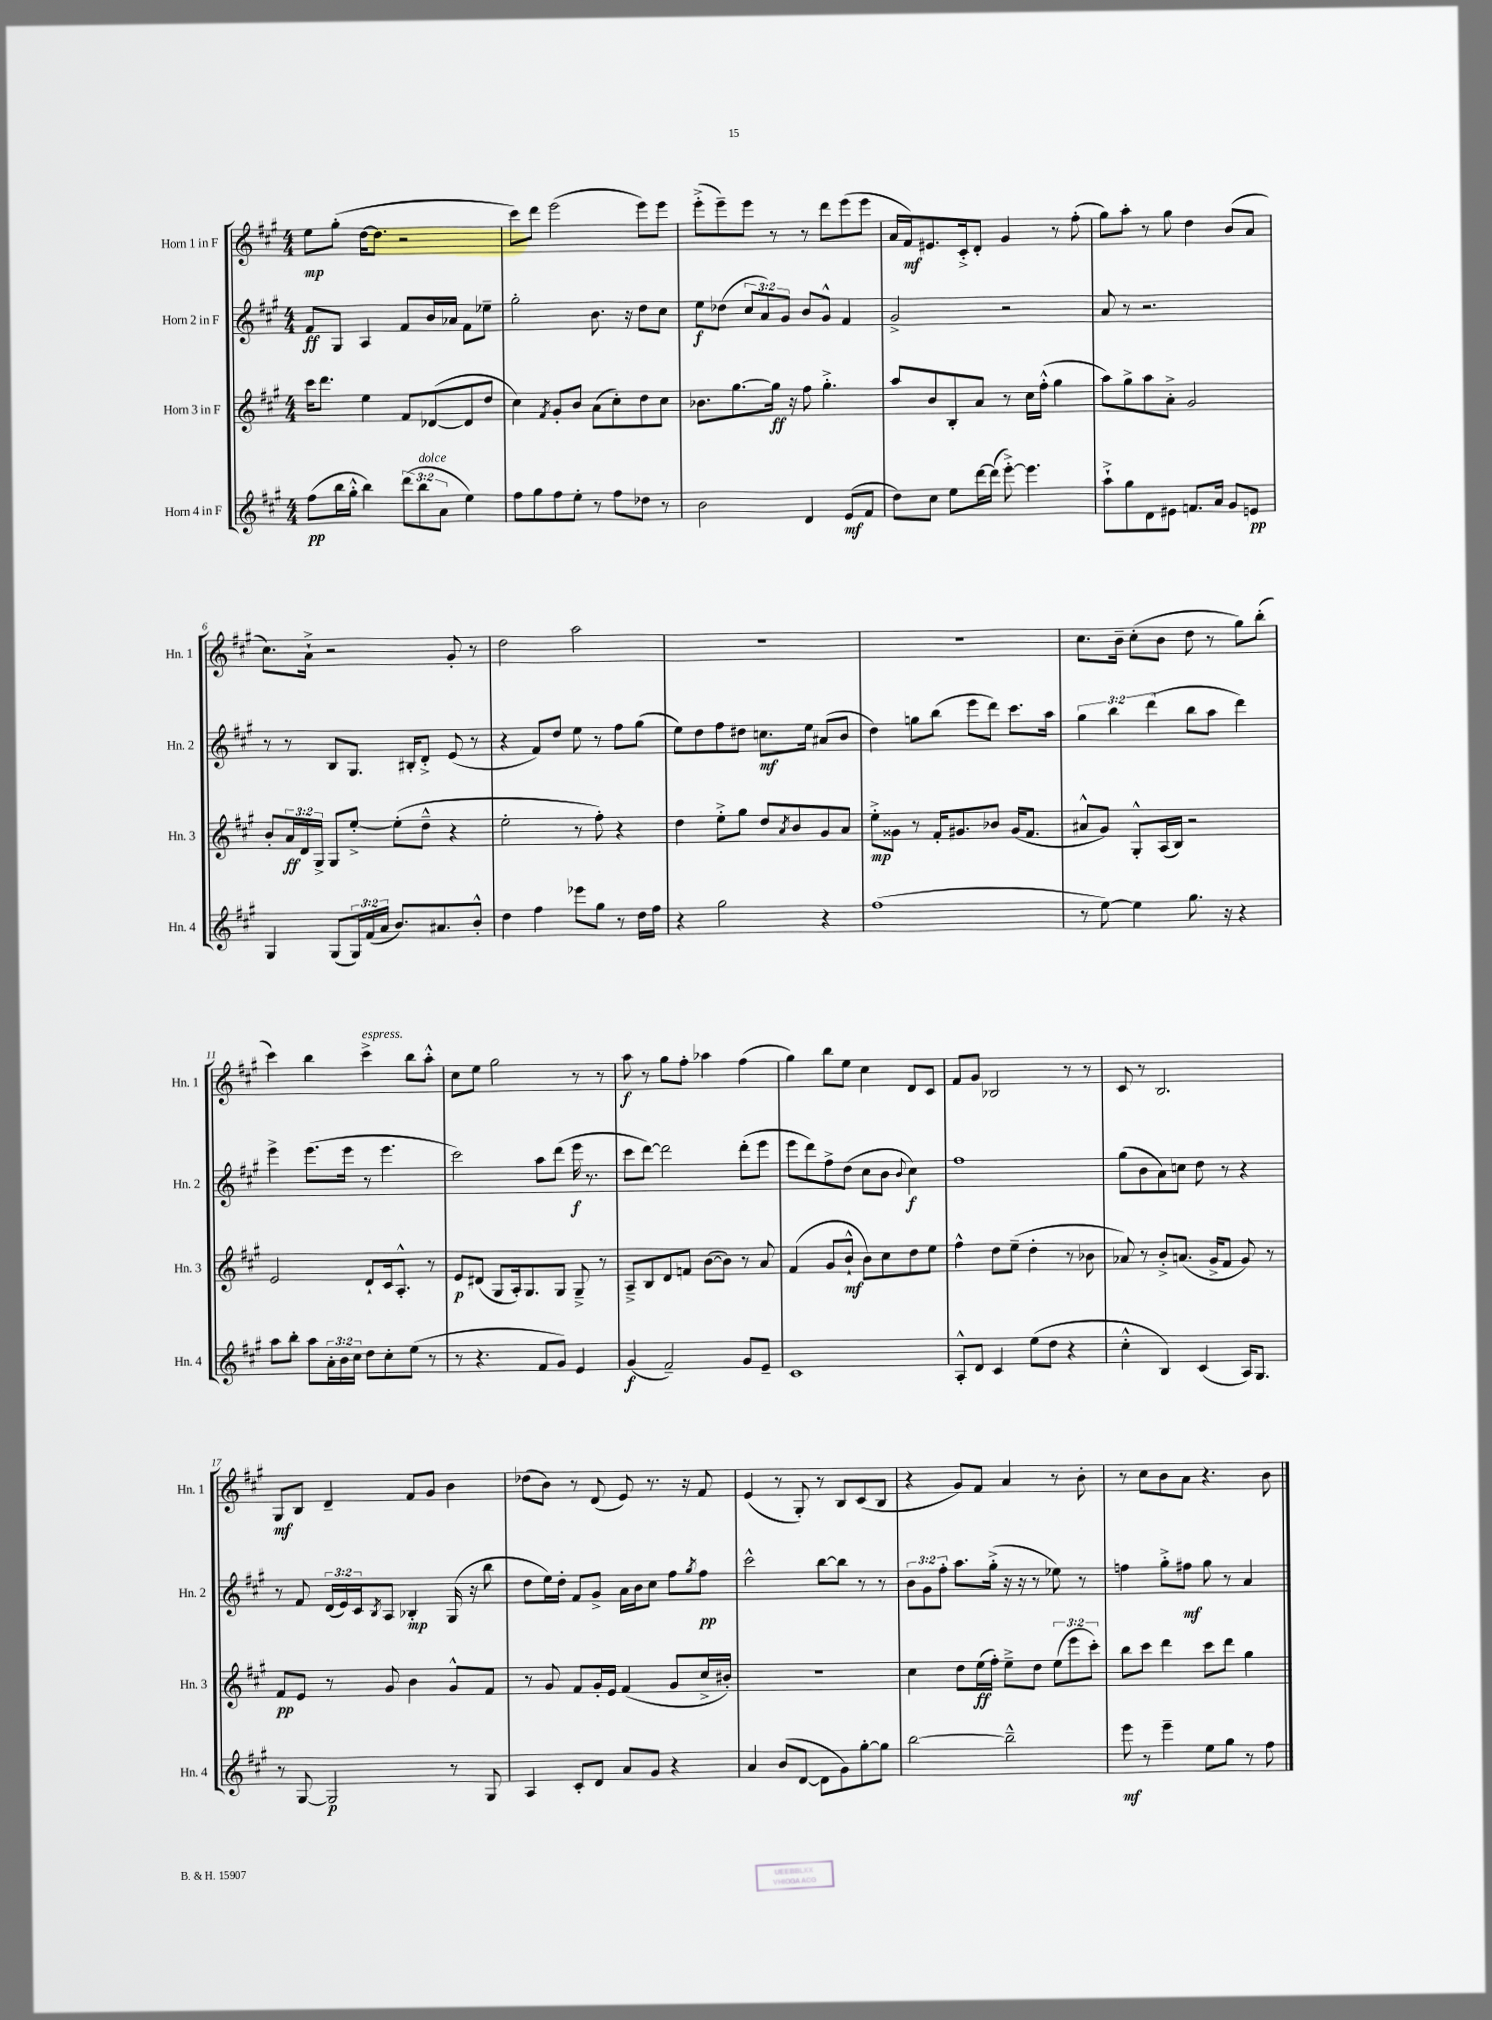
<<
\new StaffGroup <<
\new Staff = "s0" \with { instrumentName = "Horn 1 in F" shortInstrumentName = "Hn. 1" } {
    \clef treble \key a \major \numericTimeSignature \time 4/4
    e''8\mp gis''8-.( d''16~ d''8. r2 |
    cis'''8) d'''8 e'''2( e'''8) e'''8 |
    e'''8-.->( e'''8--) e'''8 r8 r8 d'''8 e'''8( e'''8 |
    a'16 fis'16\mf) eis'8. cis'16-.-> d'8-. gis'4 r8 fis''8-.( |
    gis''8) a''8-. r8 gis''8 d''4 b'8( a'8 |
    cis''8.) a'16-!-> r2 gis'8-. r8 |
    d''2 a''2 |
    R1 |
    R1 |
    cis''8. b'16-- cis''8-.( b'8 d''8 r8 gis''8) b''8-.( |
    cis'''4) b''4 cis'''4->^\markup { \italic "espress." } b''8 a''8-.-^ |
    cis''8 e''8 gis''2 r8 r8 |
    a''8\f r8 gis''8 fis''8-. aes''4 fis''4( |
    gis''4) b''8 e''8 cis''4 d'8 cis'8 |
    fis'8 gis'8 bes2 r8 r8 |
    cis'8 r8 b2. |
    gis8\mf b8 d'4-- fis'8 gis'8 b'4 |
    des''8( b'8) r8 d'8( e'8) r8. r16 fis'8 |
    e'4( r8 gis8-.) r8 b8 cis'8( b8 |
    r4 gis'8) fis'8 a'4 r8 b'8-. |
    r8 cis''8 b'8 a'8 r4. b'8 \bar "|." |
}
\new Staff = "s1" \with { instrumentName = "Horn 2 in F" shortInstrumentName = "Hn. 2" } {
    \clef treble \key a \major \numericTimeSignature \time 4/4 \override Staff.TupletNumber.text = #tuplet-number::calc-fraction-text
    fis'8\ff gis8 a4 fis'8 b'16 aes'16 fis'8 ees''8-- |
    gis''2-. b'8. r16 d''8 cis''8 |
    e''8\f des''8( \tuplet 3/2 { cis''8 a'8) gis'8 } b'8 gis'8-^ fis'4 |
    gis'2-> r2 |
    a'8 r8 r2. |
    r8 r8 b8 gis8. bis16-. d'8-.-> e'8( r8 |
    r4 fis'8) d''8 e''8 r8 fis''8 gis''8( |
    e''8) d''8 fis''8 dis''8 c''8.\mf e''16 ais'8( b'8 |
    d''4) g''8 b''8( e'''8 d'''8) cis'''8. a''16 |
    \tuplet 3/2 { gis''4 b''4 d'''4( } b''8 a''8 d'''4) |
    e'''4-> e'''8.( e'''16 r8 e'''4. |
    cis'''2) a''8 d'''8( e'''16\f r8. |
    cis'''8 d'''8~) d'''2 d'''8-.( e'''8 |
    e'''8 d'''8) fis''8-> d''8( cis''8 b'8 \appoggiatura { b'8 } cis''4\f) |
    fis''1 |
    gis''8( b'8 a'8) c''8 d''8 r8 r4 |
    r8 fis'8 \tuplet 3/2 { d'16( e'16) cis'16 } \acciaccatura { b8 } a8 bes4-.\mp gis16( r16 b''8 |
    d''8 e''16) d''16-. fis'8 gis'8-> a'16 b'16 cis''8 fis''8 \acciaccatura { gis''8 } fis''8\pp |
    cis'''2-^ b''8~ b''8 r8 r8 |
    \tuplet 3/2 { b'8 gis'8 fis''8-. } a''8. gis''16-.->( r16 r16 r8 ees''8) r8 |
    f''4 gis''8-.-> fis''8\mf gis''8 r8 a'4 \bar "|." |
}
\new Staff = "s2" \with { instrumentName = "Horn 3 in F" shortInstrumentName = "Hn. 3" } {
    \clef treble \key a \major \numericTimeSignature \time 4/4 \override Staff.TupletNumber.text = #tuplet-number::calc-fraction-text
    cis'''16 d'''8. e''4 fis'8 des'8~( des'8 d''8 |
    cis''4) \acciaccatura { fis'8 } gis'8-. b'8 a'8( cis''8-.) d''8 cis''8 |
    bes'8. gis''8.~ gis''16\ff r16 fis''8 gis''4.-.-> |
    a''8 b'8 b8-. a'8 r8 cis''16 fis''16-.-^( gis''4 |
    a''8) gis''8-> a''8 a'8-.-> gis'2 |
    b'8-. \tuplet 3/2 { a'16\ff d'16 gis16-> } gis8 e''8~-.-> e''8-.( d''8---^ r4 |
    e''2-. r8 fis''8-.) r4 |
    d''4 e''8-.-> gis''8 d''8 \acciaccatura { a'8 } b'8 gis'8 a'8 |
    e''8-.->\mp gisis'8 r8 fis'16-. gis'8. bes'8 gis'16( fis'8. |
    ais'8-^ gis'8) gis8-.-^ a16( b16) r2 |
    e'2 d'8-! cis'16 a8.-.-^ r8 |
    e'8\p dis'8( gis8 a16-.) gis8. gis8 gis8---> r8 |
    a8---> b8 d'8 f'8 b'8~( b'8) r8 a'8 |
    fis'4( gis'8 b'8-!-^\mf b'8) cis''8 d''8 e''8 |
    fis''4-^ d''8 e''8--( d''4-. r8 bes'8 |
    aes'8) r8 b'8-.-> a'8.( gis'16-> fis'8 gis'8) r8 |
    fis'8\pp e'8 r8 gis'8 b'4 gis'8-^ fis'8 |
    r8 gis'8 fis'8 gis'16-. e'16 fis'4( gis'8 cis''16-> bis'16-.) |
    R1 |
    cis''4 d''8 e''16\ff( fis''16-.) e''8---> d''8 \tuplet 3/2 { e''8( e'''8 cis'''8-.) } |
    b''8 cis'''8 d'''4 cis'''8 d'''8 gis''4 \bar "|." |
}
\new Staff = "s3" \with { instrumentName = "Horn 4 in F" shortInstrumentName = "Hn. 4" } {
    \clef treble \key a \major \numericTimeSignature \time 4/4 \override Staff.TupletNumber.text = #tuplet-number::calc-fraction-text
    fis''8\pp( b''16 gis''16-.-^ b''4) \tuplet 3/2 { d'''8( b''8^\markup { \italic "dolce" } a'8 } e''4) |
    fis''8 gis''8 fis''8 e''8-. r8 fis''8 des''8 r8 |
    b'2 d'4 e'8\mf( fis'8 |
    d''8) cis''8 e''8 d'''16~ d'''16( e'''8~-.->) e'''4. |
    a''8-!-> gis''8 d'8 eis'8 f'8. a'16 gis'8 e'8\pp |
    gis4 gis8( \tuplet 3/2 { gis16) fis'16( a'16 } b'8.) ais'8. b'8-.-^ |
    d''4 fis''4 ees'''8 gis''8 r8 d''16 fis''16 |
    r4 gis''2 r4 |
    fis''1( |
    r8 e''8~) e''4 gis''8. r16 r4 |
    a''8 b''8-. a''8 \tuplet 3/2 { a'16-. b'16 cis''16 } d''8 cis''8-. e''8( r8 |
    r8 r4. fis'8 gis'8) e'4 |
    gis'4\f( fis'2--) gis'8 e'8-- |
    cis'1 |
    a8-.-^ d'8 cis'4 e''8( d''8 r4 |
    cis''4-.-^ b4) cis'4( a16) gis8. |
    r8 gis8~ gis2\p r8 gis8 |
    a4 cis'8-. d'8 a'8 gis'8 r4 |
    a'4 b'8( d'8~ d'8 gis'8) gis''8~-. gis''8 |
    b''2~ b''2---^ |
    e'''8\mf r8 e'''4-- e''8 gis''8 r8 fis''8 \bar "|." |
}
>>
>>
